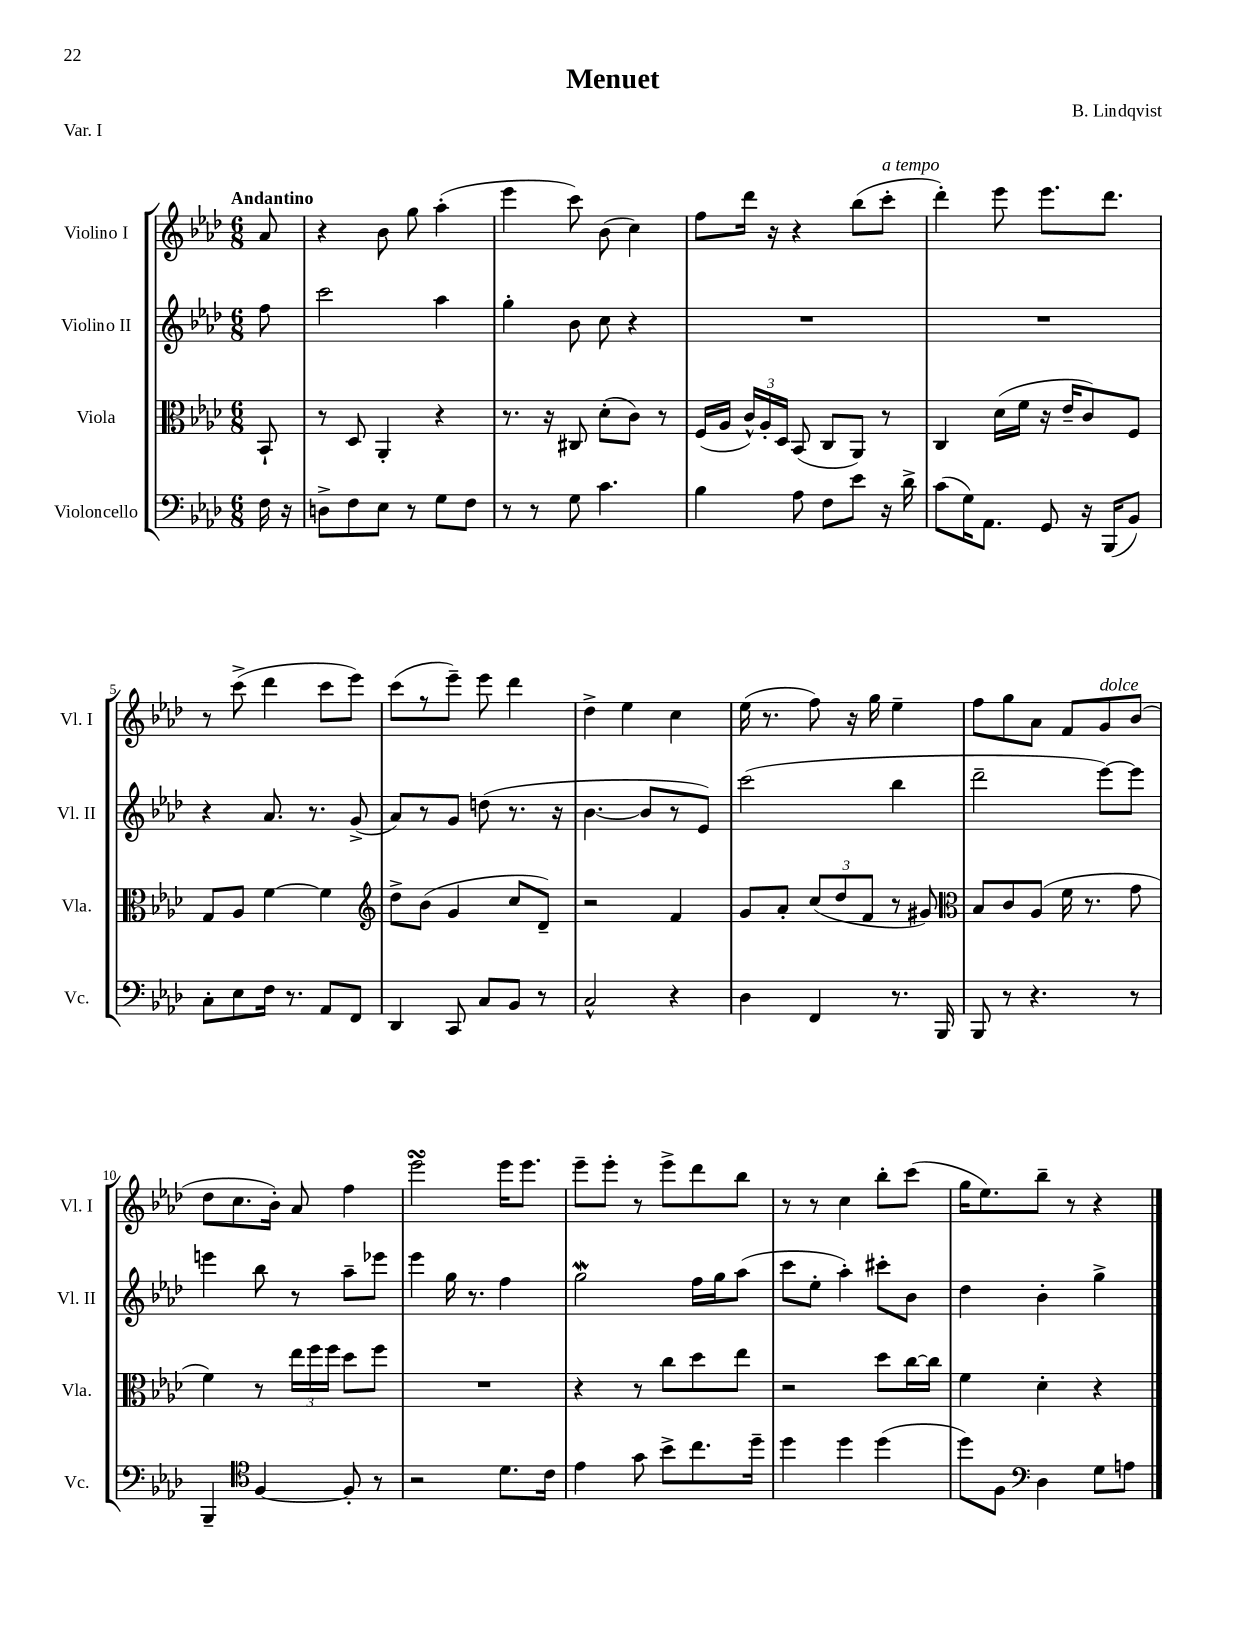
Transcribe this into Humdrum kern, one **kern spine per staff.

**kern	**kern	**kern	**kern
*part4	*part3	*part2	*part1
*staff4	*staff3	*staff2	*staff1
*I"Violoncello	*I"Viola	*I"Violino II	*I"Violino I
*I'Vc.	*I'Vla.	*I'Vl. II	*I'Vl. I
*clefF4	*clefC3	*clefG2	*clefG2
*k[b-e-a-d-]	*k[b-e-a-d-]	*k[b-e-a-d-]	*k[b-e-a-d-]
*M6/8	*M6/8	*M6/8	*M6/8
=	=	=	=
!	!	!	!LO:TX:a:B:t=Andantino
16F\	8BB-`/	8ff\	8a-/
16r	.	.	.
=1	=1	=1	=1
8Dn^\L	8r	2ccc\	4r
8F\	8D-/	.	.
8E-\J	4AA-'/	.	8b-\
8r	.	.	8gg\
8G\L	4r	4aa-\	(4aa-'\
8F\J	.	.	.
=2	=2	=2	=2
8r	8.r	4gg'\	4eee-\
8r	.	.	.
.	16r	.	.
8G\	8C#X/	8b-\	8ccc\)
4.c\	(8d-'\L	8cc\	(8b-\
.	8c\J)	4r	4cc\)
.	8r	.	.
=3	=3	=3	=3
4B-\	(16F/LL	2.r	8ff\L
.	16A-/JJ	.	.
.	24c^^/LL)	.	16ddd-\Jk
.	24A-'/	.	.
.	.	.	16r
.	24D-/JJ	.	.
8A-\	(8BB-/	.	4r
8F\L	8C/L	.	.
8e-\J	8AA-/J)	.	(8bb-\L
!	!	!	!LO:TX:a:i:t=a tempo
16r	8r	.	8ccc'\J
16d-^\	.	.	.
=4	=4	=4	=4
(8c\L	4C/	2.r	4ddd-'\)
16G\K)	.	.	.
8.AA-\J	.	.	.
.	(16d-\LL	.	8eee-\
.	16f\JJ	.	.
8GG/	16r	.	8.eee-\L
.	16e-~/KL	.	.
16r	8c/)	.	.
(16BBB-/KL	.	.	8.ddd-\J
8BB-/J)	8F/J	.	.
!!LO:LB:g=z
=5	=5	=5	=5
8C'\L	8G/L	4r	8r
8E-\	8A-/J	.	(8ccc^\
16F\Jk	[4f\	8.a-/	4ddd-\
8.r	.	.	.
.	.	8.r	.
8AA-/L	4f\]	.	8ccc\L
8FF/J	.	(8g^/	8eee-\J)
=6	=6	=6	=6
*	*clefG2	*	*
4DD-/	8dd-^\L	8a-/L)	(8ccc\L
.	(8b-\J	8r	8r
8CC/	4g/	8g/J	8eee-~\J)
8C/L	.	(8ddn\	8eee-\
8BB-/J	8cc/L	8.r	4ddd-\
8r	8d-~/J)	.	.
.	.	16r	.
=7	=7	=7	=7
2C^^/	2r	[4.b-\	4dd-^\
.	.	.	4ee-\
.	.	8b-/L]	.
4r	4f/	8r	4cc\
.	.	8e-/J)	.
=8	=8	=8	=8
4D-\	8g/L	(2ccc\	(16ee-\
.	.	.	8.r
.	8a-'/J	.	.
4FF/	(12cc/L	.	8ff\)
.	12dd-/	.	.
.	.	.	16r
.	12f/J	.	.
.	.	.	16gg\
8.r	8r	4bb-\	4ee-~\
.	8g#X/)	.	.
16BBB-/	.	.	.
=9	=9	=9	=9
*	*clefC3	*	*
8BBB-/	8B-/L	2ddd-~\	8ff\L
8r	8c/	.	8gg\
4.r	(8A-/J	.	8a-\J
.	16f\	.	8f/L
.	8.r	.	.
!	!	!	!LO:TX:a:i:t=dolce
.	.	[8eee-\L)	8g/
8r	8g\	8eee-\J]	(8b-/J
!!LO:LB:g=z
=10	=10	=10	=10
4BBB-~/	4f\)	4eeen\	8dd-\L
.	.	.	8.cc\
*clefC4	*	*	*
[4F/	8r	8bb-\	.
.	.	.	16b-'\Jk)
.	24ee-\LL	8r	8a-/
.	24ff\	.	.
.	24ff\JJ	.	.
8F'/]	8dd-\L	8aa-~\L	4ff\
8r	8ff\J	8eee-X\J	.
=11	=11	=11	=11
2r	2.r	4eee-\	2eee-sSSS\
.	.	16gg\	.
.	.	8.r	.
8.d-\L	.	4ff\	16eee-\KL
.	.	.	8.eee-\J
16c\Jk	.	.	.
=12	=12	=12	=12
4e-\	4r	2ggW\	8eee-~\L
.	.	.	8eee-'\J
8g\	8r	.	8r
8b-^\L	8cc\L	.	8eee-^\L
8.cc\	8dd-\	16ff\LL	8ddd-\
.	.	16gg\J	.
.	8ee-\J	(8aa-\J	8bb-\J
16dd-~\Jk	.	.	.
=13	=13	=13	=13
4dd-\	2r	8ccc\L	8r
.	.	8ee-'\J	8r
4dd-\	.	4aa-'\)	4cc\
(4dd-\	8dd-\L	8ccc#X'\L	8bb-'\L
.	[16cc\L	8b-\J	(8ccc\J
.	16cc\JJ]	.	.
=14	=14	=14	=14
8dd-\L)	4f\	4dd-\	16gg\KL
.	.	.	8.ee-\)
8F\J	.	.	.
*clefF4	*	*	*
4D-\	4d-'\	4b-'\	8bb-~\J
.	.	.	8r
8G\L	4r	4gg^\	4r
8An\J	.	.	.
==	==	==	==
*-	*-	*-	*-
